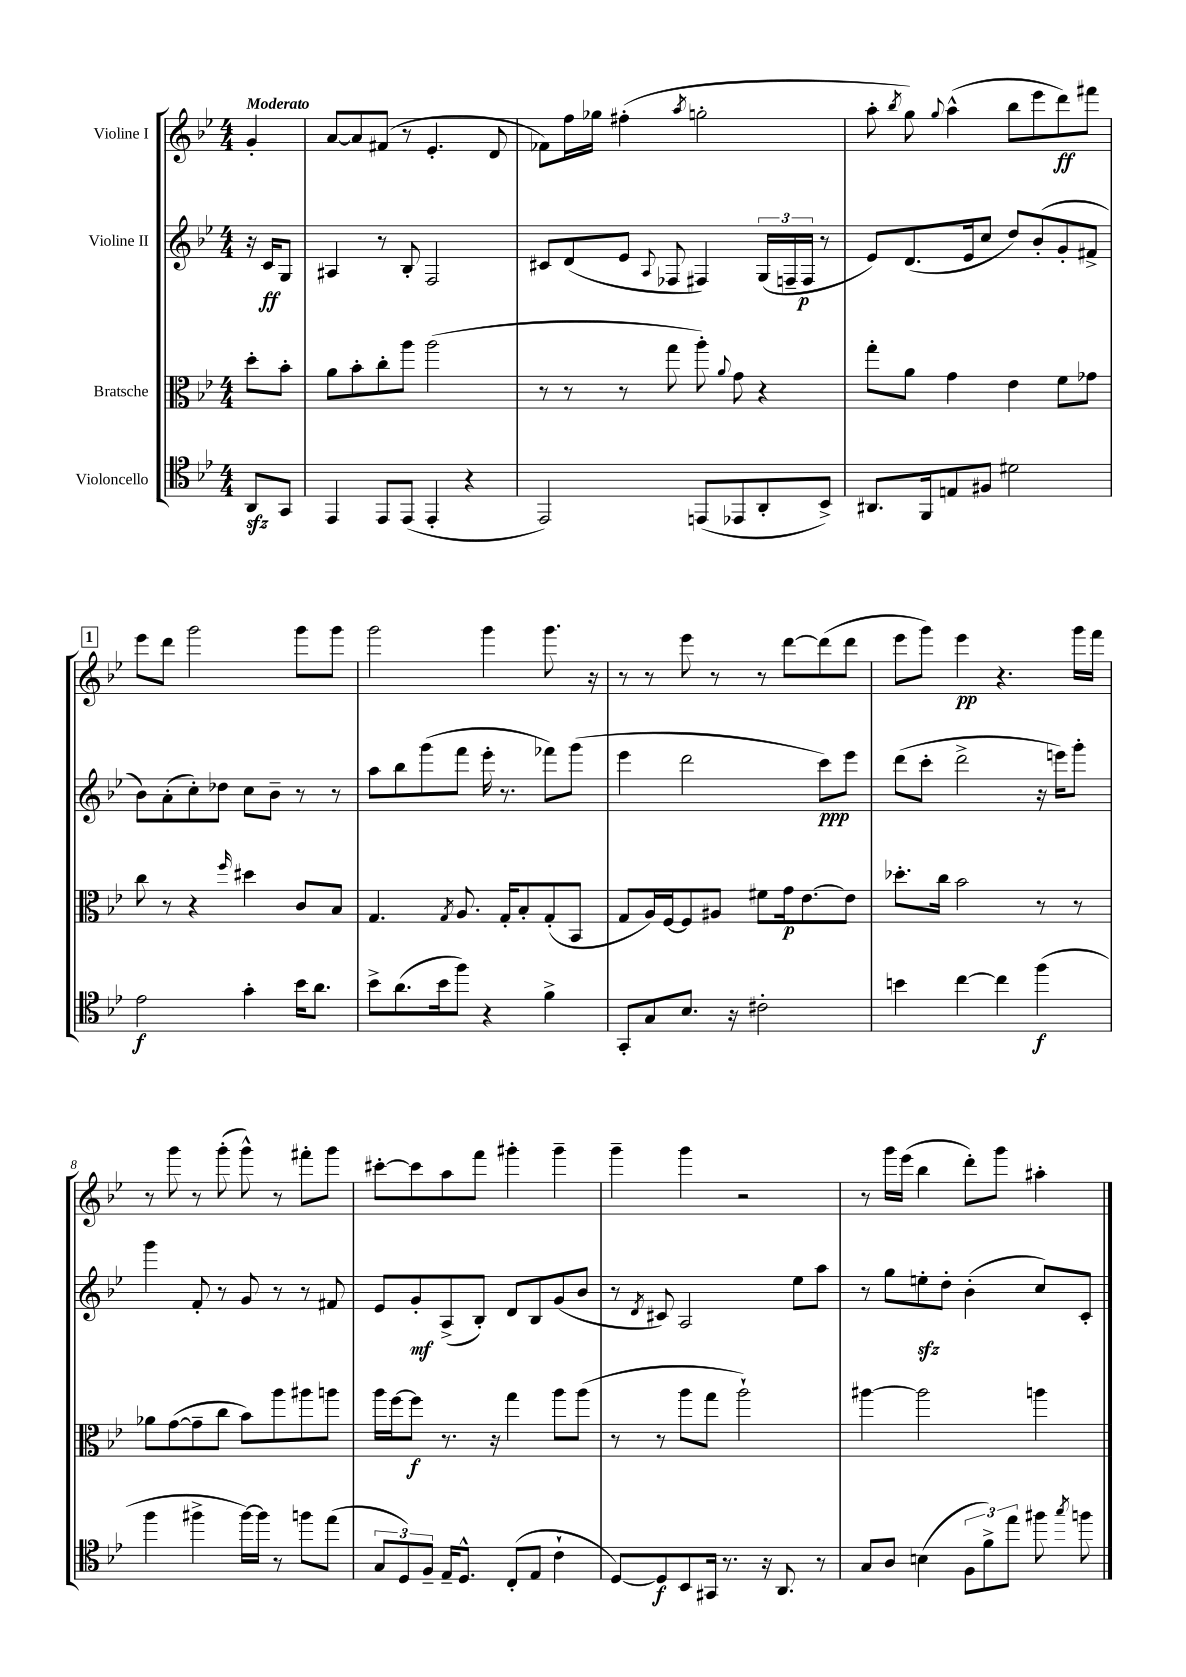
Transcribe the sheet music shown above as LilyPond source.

<<
\new StaffGroup <<
\new Staff = "s0" \with { instrumentName = "Violine I" } {
    \clef treble \key bes \major \numericTimeSignature \time 4/4 \partial 4 \tempo "Moderato"
    \autoBeamOff g'4-. |
    a'8[~ a'8 fis'8]( r8 ees'4.-. d'8 |
    fes'8[) f''16 ges''16] fis''4-.( \acciaccatura { a''8 } g''2-. |
    a''8-. \acciaccatura { bes''8 } g''8) \appoggiatura { g''8 } a''4-^( bes''8[ ees'''8 d'''8\ff) fis'''8] |
    \mark \markup { \box "1" } ees'''8[ d'''8] g'''2 g'''8[ g'''8] |
    g'''2 g'''4 g'''8. r16 |
    r8 r8 ees'''8 r8 r8 d'''8[~ d'''8( d'''8] |
    ees'''8[ g'''8]) ees'''4\pp r4. g'''16[ f'''16] |
    r8 g'''8 r8 g'''8-.( g'''8-^) r8 fis'''8[-. g'''8] |
    cis'''8[~-. cis'''8 a''8 f'''8] gis'''4-. gis'''4-- |
    g'''4-- g'''4 r2 |
    r8 g'''16[ ees'''16]( bes''4 d'''8[-.) g'''8] ais''4-. \bar "|." |
}
\new Staff = "s1" \with { instrumentName = "Violine II" } {
    \clef treble \key bes \major \numericTimeSignature \time 4/4 \partial 4
    \autoBeamOff r16 c'16[\ff g8] |
    ais4 r8 bes8-. f2 |
    cis'8[ d'8( ees'8] \appoggiatura { a8 } fes8 fis4) \tuplet 3/2 { g16[( f16-- f16]\p } r8 |
    ees'8[) d'8.( ees'16 c''8] d''8[) bes'8-.( g'8-. fis'8]-> |
    \mark \markup { \box "1" } bes'8[) a'8-.( c''8-.) des''8] c''8[ bes'8]-- r8 r8 |
    a''8[ bes''8 g'''8( f'''8] ees'''16-. r8. fes'''8[) g'''8]( |
    ees'''4 d'''2 c'''8[\ppp) ees'''8] |
    d'''8[( c'''8]-. d'''2-> r16 e'''16[) g'''8]-. |
    g'''4 f'8-. r8 g'8 r8 r8 fis'8 |
    ees'8[ g'8-.\mf a8->( bes8]-.) d'8[ bes8 g'8( bes'8] |
    r8 \acciaccatura { d'8 } cis'8) a2 ees''8[ a''8] |
    r8 g''8[ e''8-.\sfz d''8]-. bes'4-.( c''8[) c'8]-. \bar "|." |
}
\new Staff = "s2" \with { instrumentName = "Bratsche" } {
    \clef alto \key bes \major \numericTimeSignature \time 4/4 \partial 4
    \autoBeamOff d''8[-. bes'8]-. |
    a'8[ bes'8-. c''8-. a''8] a''2( |
    r8 r8 r8 g''8 a''8-.) \appoggiatura { a'8 } g'8 r4 |
    g''8[-. a'8] g'4 ees'4 f'8[ ges'8] |
    \mark \markup { \box "1" } c''8 r8 r4 \grace { f''16 } dis''4 c'8[ bes8] |
    g4. \acciaccatura { g8 } a8. g16[-. bes8-. g8-.( bes,8] |
    g8[ a16) f16~ f8 ais8] fis'8[ g'16\p ees'8.~ ees'8] |
    des''8.[-. c''16] bes'2 r8 r8 |
    aes'8[ g'8~( g'8-- c''8] bes'8[) a''8 ais''8 a''8] |
    a''16[ f''16~ f''8]\f r8. r16 g''4 a''8[ a''8]( |
    r8 r8 a''8[ g''8] a''2-!) |
    ais''4~ ais''2 a''4 \bar "|." |
}
\new Staff = "s3" \with { instrumentName = "Violoncello" } {
    \clef tenor \key bes \major \numericTimeSignature \time 4/4 \partial 4
    \autoBeamOff a,8[\sfz g,8] |
    ees,4 ees,8[ ees,8]( ees,4-. r4 |
    ees,2) e,8[( ees,8 a,8-. bes,8]->) |
    ais,8.[ f,16 e8 fis8] dis'2 |
    \mark \markup { \box "1" } ees'2\f g'4-. bes'16[ a'8.] |
    bes'8[-> a'8.( bes'16 f''8]) r4 f'4-> |
    g,8[-. g8 bes8.] r16 cis'2-. |
    b'4 c''4~ c''4 f''4\f( |
    f''4 fis''4-> fis''16[~) fis''16] r8 f''8[ ees''8]( |
    \tuplet 3/2 { g8[ d8) f8]-- } ees16[-- d8.]-^ c8[-.( ees8] c'4-! |
    d8[~) d8\f bes,8 gis,16] r8. r16 a,8. r8 |
    g8[ a8] b4( \tuplet 3/2 { f8[ f'8->) ees''8] } fis''8 \acciaccatura { g''8 } f''8 \bar "|." |
}
>>
>>
